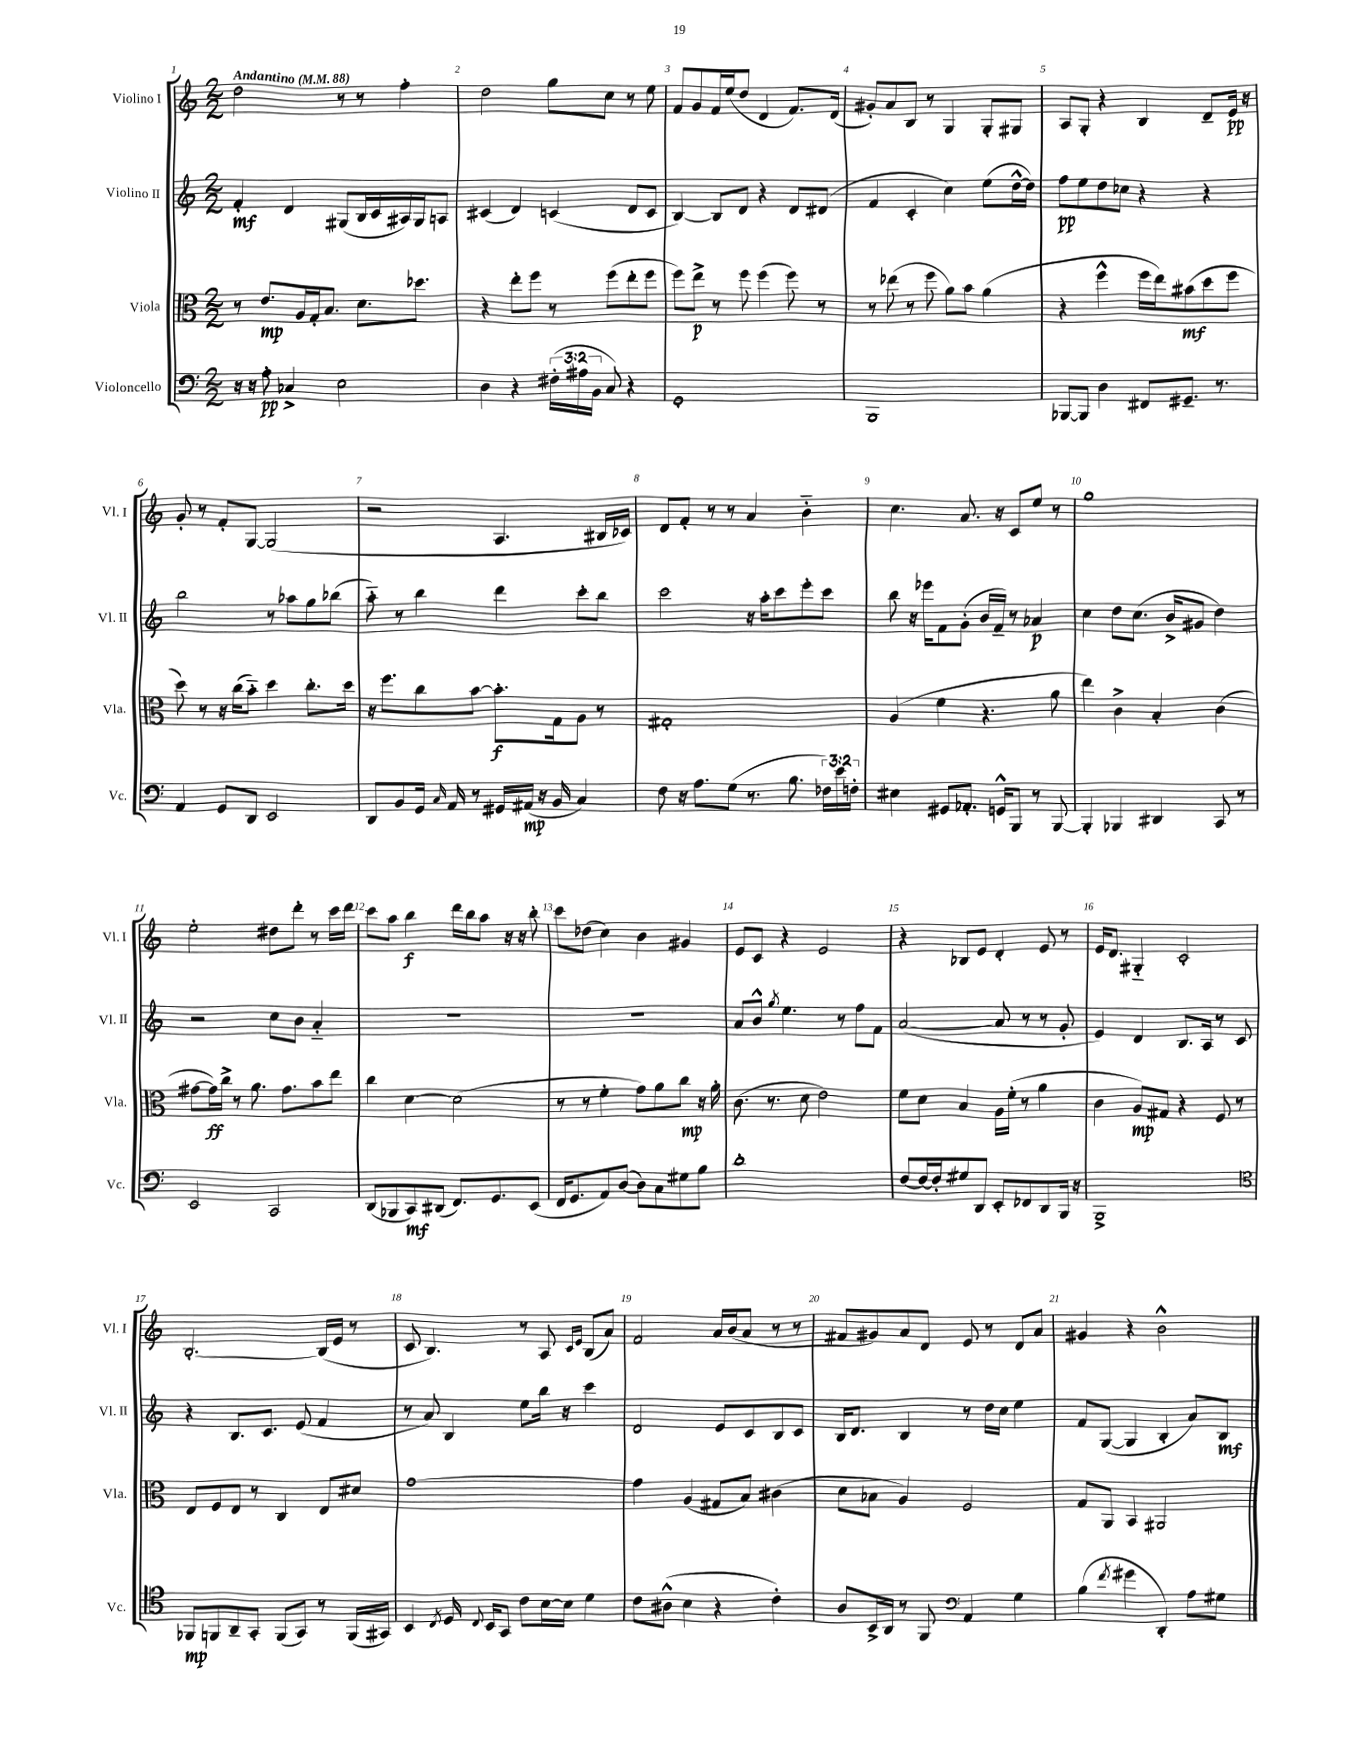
<<
\new StaffGroup <<
\new Staff = "s0" \with { instrumentName = "Violino I" shortInstrumentName = "Vl. I" } {
    \clef treble \key c \major \numericTimeSignature \time 2/2 \tempo "Andantino" 4 = 88
    \autoBeamOff d''2 r8 r8 f''4-. |
    d''2 g''8[ c''8] r8 e''8 |
    f'8[ g'8 f'16 e''16( d''8] d'4 f'8.[) d'16]( |
    gis'8[-.) a'8 b8] r8 g4 g8[-. gis8] |
    a8[ g8]-. r4 b4 d'8[-- e'16]\pp r16 |
    g'8-. r8 f'8[-. g8]~ g2( |
    r2 a4. bis16[ ces'16]) |
    d'8[ f'8]-. r8 r8 a'4 b'4-_ |
    c''4. a'8. r16 c'8[ e''8] r8 |
    g''1 |
    e''2-. dis''8[ d'''8]-. r8 c'''16[ d'''16] |
    c'''8[ a''8] b''4\f d'''16[ b''16 a''8] r16 r16 b''8-. |
    c'''8[ des''8]( c''4) b'4 gis'4 |
    e'8[ c'8] r4 e'2 |
    r4 bes8[ e'8] d'4-. e'8 r8 |
    e'16[ d'8.] gis4-_ c'2-. |
    b2.~-. b16[( e'16] r8 |
    c'8 b4.) r8 a8 \grace { c'16[ e'16] } b8[( a'8]) |
    f'2 a'16[ b'16( a'8] r8 r8 |
    fis'8[ gis'8) a'8 d'8] e'8 r8 d'8[ a'8] |
    gis'4 r4 b'2-^ \bar "|." |
}
\new Staff = "s1" \with { instrumentName = "Violino II" shortInstrumentName = "Vl. II" } {
    \clef treble \key c \major \numericTimeSignature \time 2/2
    \autoBeamOff f'4-.\mf d'4 gis8[( b16 c'16 ais16) gis16 a8] |
    cis'4( d'4) c'4( d'8[ c'8] |
    b4~) b8[ d'8] r4 d'8[ dis'8]( |
    f'4 c'4-. c''4) e''8[( d''16~-^ d''16]) |
    f''8[\pp e''8 d''8 ces''8] r4 r4 |
    b''2 r8 aes''8[ g''8 bes''8]( |
    a''8-_) r8 b''4 d'''4 c'''8[-. b''8] |
    c'''2 r16 a''16[-. c'''8 e'''8-. c'''8] |
    b''8 r16 ees'''16[ f'8 g'8]-.( b'16[ f'16]--) r8 aes'4\p |
    c''4 d''8[ c''8.]( b'16[-> gis'8] d''4) |
    r2 c''8[ b'8] a'4-_ |
    R1 |
    R1 |
    a'8[ b'8]-^ \acciaccatura { g''8 } e''4. r8 f''8[ f'8] |
    a'2~( a'8 r8 r8 g'8-. |
    e'4) d'4 b8.[ a16] r8 c'8 |
    r4 b8.[ c'8.] e'8( f'4 |
    r8 a'8) b4 e''8[ b''16] r16 c'''4 |
    d'2 e'8[ c'8 b8 c'8] |
    b16[ d'8.] b4 r8 d''16[ c''16] e''4 |
    f'8[ g8]~( g4 b4-. a'8[) b8]\mf \bar "|." |
}
\new Staff = "s2" \with { instrumentName = "Viola" shortInstrumentName = "Vla." } {
    \clef alto \key c \major \numericTimeSignature \time 2/2
    \autoBeamOff r8 e'8.[\mp a16 g16-. b8.] d'8.[ des''8.] |
    r4 e''8[-. f''8] r8 f''8[( e''8-. f''8] |
    f''8[) e''8]->\p r8 f''8 f''4( f''8) r8 |
    r8 ees''8( r8 f''8 a'8[) b'8] a'4( |
    r4 f''4-^ f''16[ e''16) bis'8\mf( d''8 f''8] |
    d''8) r8 r16 c''16[( b'8]-_) d''4 c''8.[-. d''16] |
    r16 f''8.[ c''8 b'8]~ b'8.[-.\f g16 a8] r8 |
    gis1-. |
    a4( f'4 r4. a'8 |
    e''4) c'4-> b4-. c'4( |
    gis'8[~ gis'16\ff) c''16]-> r8 a'8. gis'8.[ b'8 e''8] |
    c''4 d'4~ d'2( |
    r8 r8 f'4-. g'8[) a'8 c''8]\mp r16 a'16-. |
    c'8.( r8. d'8 e'2) |
    f'8[ d'8] b4 a16[ f'16]-.( r8 a'4 |
    c'4 a8[\mp) gis8] r4 f8 r8 |
    e8[ f8 e8] r8 c4 e8[ dis'8] |
    g'1~ |
    g'4 a4( gis8[ b8]) cis'4( |
    d'8[ bes8] a4) f2 |
    g8[ a,8] b,4 ais,2 \bar "|." |
}
\new Staff = "s3" \with { instrumentName = "Violoncello" shortInstrumentName = "Vc." } {
    \clef bass \key c \major \numericTimeSignature \time 2/2 \override Staff.TupletNumber.text = #tuplet-number::calc-fraction-text
    \autoBeamOff r16 r16 a8-.\pp ces4-> e2 |
    d4 r4 \tuplet 3/2 { fis16[-.( ais16 b,16] } c8) r4 |
    g,1-. |
    b,,1 |
    bes,,8[~ bes,,8] d4 fis,8[ gis,8.]-- r8. |
    a,4 g,8[ d,8] e,2 |
    d,8[ b,8 g,16] \grace { c16 } a,16 r8 gis,16[ ais,16]\mp( r16 b,16 c4) |
    f8 r16 a8.[ g8]( r8. b8. \tuplet 3/2 { fes16[) e'16 f16]-. } |
    eis4 gis,8[ aes,8.]-. g,16[-^ b,,8] r8 b,,8~ |
    b,,4-. bes,,4 dis,4 c,8 r8 |
    e,2 c,2 |
    d,8[( bes,,8 c,8\mf) dis,8]( f,8.[) g,8. e,8]( |
    f,16[ g,8. a,8) d8]~( d8[) c8 gis8 b8] |
    d'1-. |
    f8[~ f16~ f16-. gis8 d,8] e,8[-. fes,8 d,8 b,,16] r16 |
    b,,1-> |
    \clef tenor fes,8[\mp f,8 a,8-- g,8]-. f,8[( g,8]) r8 f,16[( gis,16]) |
    b,4 \acciaccatura { c8 } d16 \appoggiatura { c8 } b,16[ g,8] c'8[ b16~ b16] d'4 |
    c'8[ ais8]-^( b4 r4 c'4-.) |
    a8[ b,16-> a,16] r8 f,8 \clef bass a,4 g4 |
    b4( \acciaccatura { f'8 } gis'4 d,4-.) a8[ gis8] \bar "|." |
}
>>
>>
\layout { \context { \Score \override BarNumber.break-visibility = ##(#f #t #t) barNumberVisibility = #all-bar-numbers-visible } }
